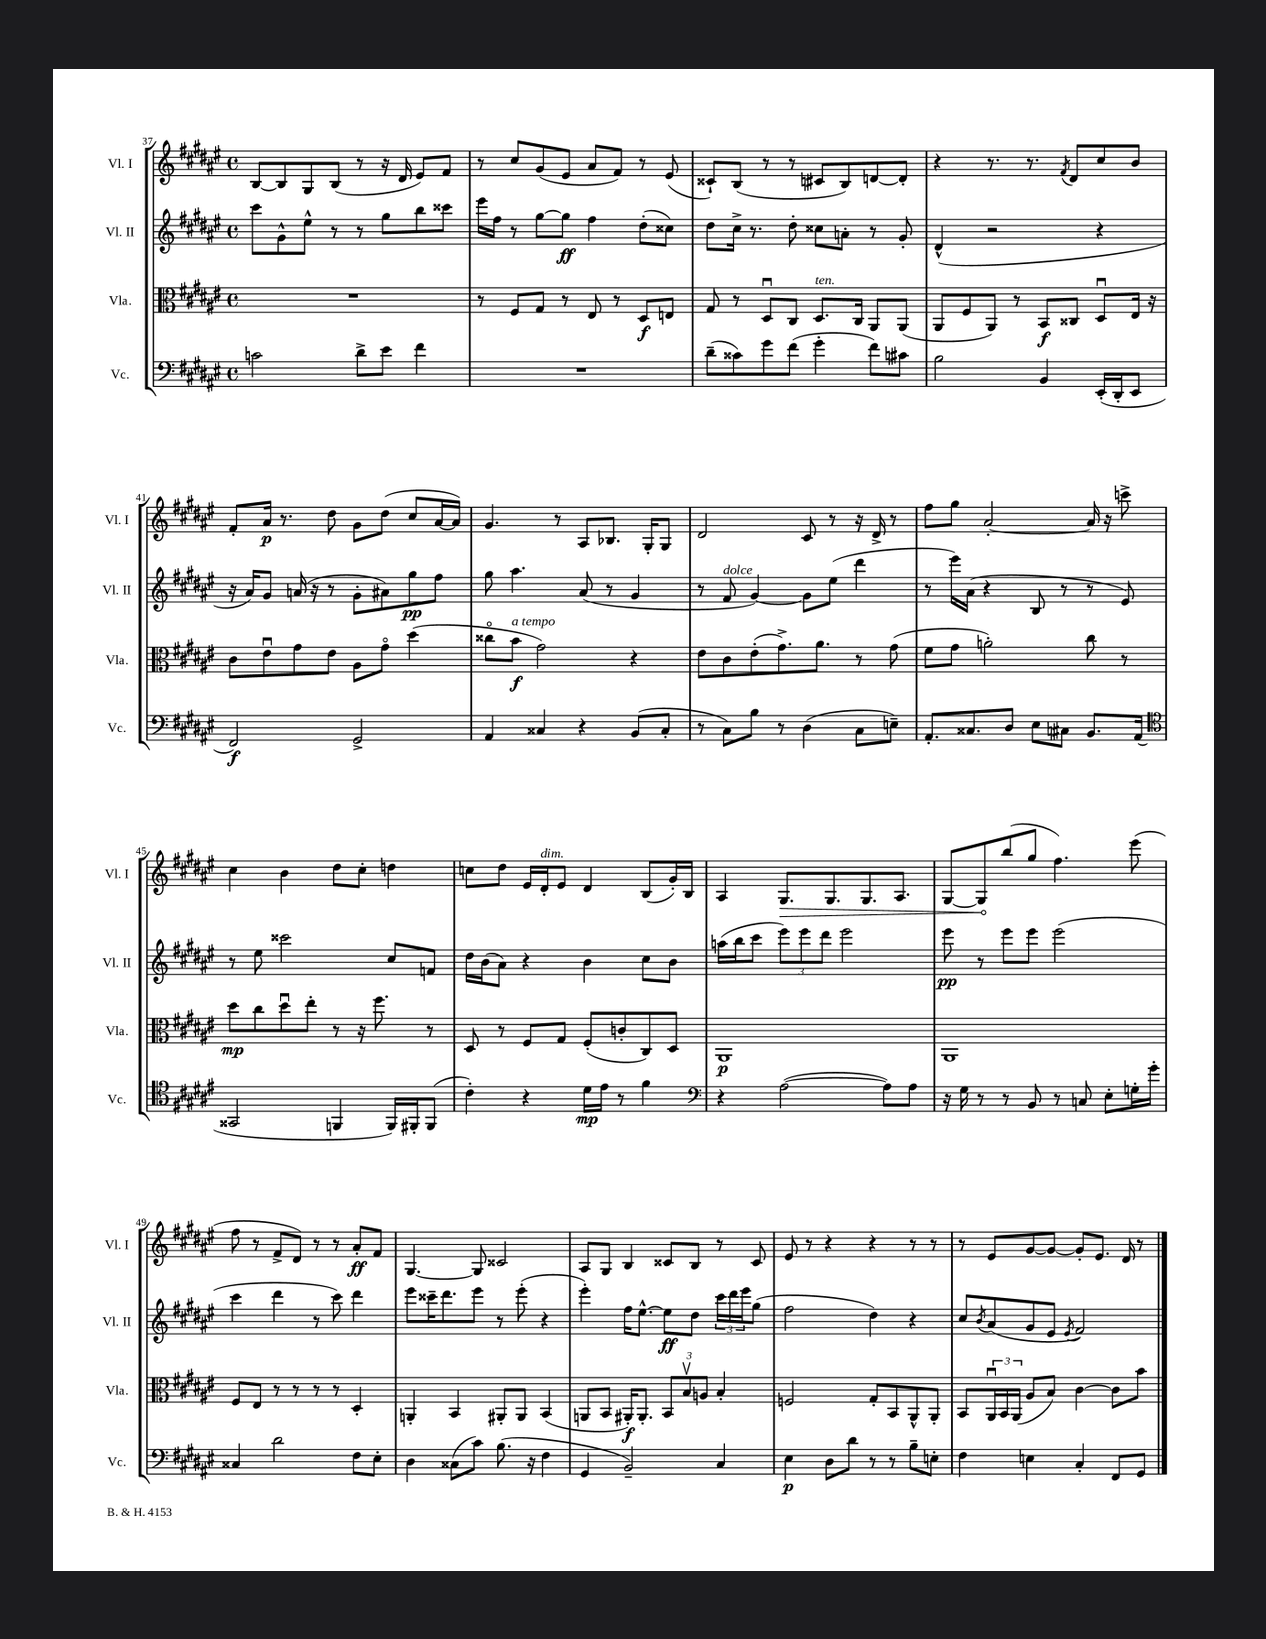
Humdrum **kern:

**kern	**dynam	**kern	**dynam	**kern	**dynam	**kern	**dynam
*part4	*part4	*part3	*part3	*part2	*part2	*part1	*part1
*staff4	*staff4	*staff3	*staff3	*staff2	*staff2	*staff1	*staff1
*I"Vc.	*	*I"Vla.	*	*I"Vl. II	*	*I"Vl. I	*
*I'Vc.	*	*I'Vla.	*	*I'Vl. II	*	*I'Vl. I	*
*clefF4	*	*clefC3	*	*clefG2	*	*clefG2	*
*k[f#c#g#d#a#e#]	*	*k[f#c#g#d#a#e#]	*	*k[f#c#g#d#a#e#]	*	*k[f#c#g#d#a#e#]	*
*M4/4	*	*M4/4	*	*M4/4	*	*M4/4	*
*met(c)	*	*met(c)	*	*met(c)	*	*met(c)	*
=37	=37	=37	=37	=37	=37	=37	=37
2cn\	.	1r	.	8ccc#\L	.	[8B/L	.
.	.	.	.	8g#^^\	.	8B/]	.
.	.	.	.	8ee#^^\J	.	8G#/	.
.	.	.	.	8r	.	(8B/J	.
8d#^\L	.	.	.	8r	.	8r	.
8e#\J	.	.	.	8gg#\L	.	16r	.
.	.	.	.	.	.	16d#/	.
4f#\	.	.	.	8bb\	.	8e#/L)	.
.	.	.	.	8ccc##X\J	.	8f#/J	.
=38	=38	=38	=38	=38	=38	=38	=38
1r	.	8r	.	16eee#\LL	.	8r	.
.	.	.	.	16ff#\JJ	.	.	.
.	.	8F#/L	.	8r	.	8cc#/L	.
.	.	8G#/J	.	[8gg#\L	.	(8g#/	.
.	.	8r	.	8gg#\J]	ff	8e#/J	.
.	.	8E#/	.	4ff#\	.	8a#/L	.
.	.	8r	.	.	.	8f#/J)	.
.	.	8D#/L	f	(8dd#'\L	.	8r	.
.	.	8En/J	.	8cc##X\J)	.	(8e#/	.
=39	=39	=39	=39	=39	=39	=39	=39
(8d#~\L	.	8G#/	.	8dd#\L	.	8c##X`/L)	.
8c##X\)	.	8r	.	16cc#^\Jk	.	(8B/J	.
.	.	.	.	8.r	.	.	.
8g#\	.	8D#u/L	.	.	.	8r	.
(8f#\J	.	8C#/J	.	8dd#'\	.	8r	.
!	!	!LO:TX:a:i:t=ten.	!	!	!	!	!
4g#'\	.	8.D#/L	.	8cc##X\L	.	8c#X/L	.
.	.	.	.	8an'\J	.	8B/)	.
.	.	16C#/Jk	.	.	.	.	.
8f#\L)	.	8AA#/L	.	8r	.	[8dn/	.
8c#X\J	.	(8AA#/J	.	8g#'/	.	8d'/J]	.
=40	=40	=40	=40	=40	=40	=40	=40
2B\	.	8AA#/L	.	(4d#^^/	.	4r	.
.	.	8F#/	.	.	.	.	.
.	.	8AA#/J)	.	2r	.	8.r	.
.	.	8r	.	.	.	.	.
.	.	.	.	.	.	8.r	.
4BB/	.	8BB/L	f	.	.	.	.
.	.	.	.	.	.	8qf#/	.
.	.	8C##X/J	.	.	.	8d#/L	.
(16EE#'/LL	.	8D#u/L	.	4r	.	8cc#/	.
16DD#'/J	.	.	.	.	.	.	.
8EE#/J	.	16E#/Jk	.	.	.	8b/J	.
.	.	16r	.	.	.	.	.
!!LO:LB:g=z
=41	=41	=41	=41	=41	=41	=41	=41
2FF#/)	f	8c#\L	.	16r	.	8f#'/L	.
.	.	.	.	16a#/KL)	.	.	.
.	.	8e#u\	.	8g#/J	.	16a#/Jk	p
.	.	.	.	.	.	8.r	.
.	.	8g#\	.	(16an/	.	.	.
.	.	.	.	16r	.	.	.
.	.	8e#\J	.	8r	.	8dd#\	.
2GG#^/	.	8A#\L	.	8g#'\L	.	8g#\L	.
.	.	8g#\J	.	8a#X\)	.	(8dd#\J	.
.	.	(4dd#\	.	8gg#\	pp	8cc#/L	.
.	.	.	.	8ff#\J	.	[16a#/L	.
.	.	.	.	.	.	16a#/JJ])	.
=42	=42	=42	=42	=42	=42	=42	=42
4AA#/	.	8cc##X\L	.	8gg#\	.	4.g#/	.
!	!	!LO:TX:a:i:t=a tempo	!	!	!	!	!
.	.	8b\J	f	4.aa#\	.	.	.
4C##X/	.	2g#\)	.	.	.	.	.
.	.	.	.	.	.	8r	.
4r	.	.	.	(8a#/	.	8A#/L	.
.	.	.	.	8r	.	8.B-X/J	.
(8BB/L	.	4r	.	4g#/	.	.	.
.	.	.	.	.	.	16G#'/KL	.
8C##'/J	.	.	.	.	.	8G#/J	.
=43	=43	=43	=43	=43	=43	=43	=43
8r	.	8e#\L	.	8r	.	2d#/	.
!	!	!	!	!LO:TX:a:i:t=dolce	!	!	!
8C#\L)	.	8c#\	.	8f#/	.	.	.
8B\J	.	(8e#'\	.	[4g#/)	.	.	.
8r	.	8.g#^\)	.	.	.	.	.
(4D#\	.	.	.	8g#\L]	.	8c#/	.
.	.	8.a#\J	.	.	.	.	.
.	.	.	.	(8ee#\J	.	8r	.
8C#\L	.	8r	.	4ddd#\	.	16r	.
.	.	.	.	.	.	16d#^/	.
8En~\J)	.	(8g#\	.	.	.	8r	.
=44	=44	=44	=44	=44	=44	=44	=44
8.AA#'/L	.	8f#\L	.	8r	.	8ff#\L	.
.	.	8g#\J	.	16eee#\LL)	.	8gg#\J	.
8.C##X/	.	.	.	(16a#\JJ	.	.	.
.	.	2an'\)	.	4r	.	[2a#'/	.
8D#/J	.	.	.	.	.	.	.
8E#\L	.	.	.	8B/	.	.	.
8C#X\J	.	.	.	8r	.	.	.
8.BB/L	.	8cc#\	.	8r	.	16a#/]	.
.	.	.	.	.	.	16r	.
.	.	8r	.	8e#/)	.	8cccn^\	.
(16AA#/Jk	.	.	.	.	.	.	.
!!LO:LB:g=z
=45	=45	=45	=45	=45	=45	=45	=45
*clefC4	*	*	*	*	*	*	*
2GG##X/	.	8dd#\L	mp	8r	.	4cc#\	.
.	.	8cc#\	.	8ee#\	.	.	.
.	.	8dd#u\	.	2ccc##X\	.	4b\	.
.	.	8ee#'\J	.	.	.	.	.
4FFn/	.	8r	.	.	.	8dd#\L	.
.	.	16r	.	.	.	8cc#'\J	.
.	.	8.ff#\	.	.	.	.	.
16FF/LL)	.	.	.	8cc#/L	.	4ddn\	.
16FF#X'/J	.	.	.	.	.	.	.
(8FF#/J	.	8r	.	8fn/J	.	.	.
=46	=46	=46	=46	=46	=46	=46	=46
4c#'\)	.	8D#/	.	16dd#\LL	.	8ccn\L	.
.	.	.	.	(16b\J	.	.	.
.	.	8r	.	8a#\J)	.	8dd#\J	.
4r	.	8F#/L	.	4r	.	16e#/LL	.
!	!	!	!	!	!	!LO:TX:a:i:t=dim.	!
.	.	.	.	.	.	16d#'/J	.
.	.	8G#/J	.	.	.	8e#/J	.
16d#\LL	mp	(8F#'/L	.	4b\	.	4d#/	.
16e#\JJ	.	.	.	.	.	.	.
8r	.	8cn'/	.	.	.	.	.
4f#\	.	8C#/)	.	8cc#\L	.	(8B/L	.
.	.	8D#/J	.	8b\J	.	16g#'/L)	.
.	.	.	.	.	.	16B/JJ	.
=47	=47	=47	=47	=47	=47	=47	=47
*clefF4	*	*	*	*	*	*	*
4r	.	1AA#	p	(16aan\LL	.	4A#/	.
.	.	.	.	16bb\J	.	.	.
.	.	.	.	8ccc#\J	.	.	.
!	!	!	!	!	!	!	!LO:HP:b
([2A#\	.	.	.	12eee#\L)	.	8.G#/L	>
.	.	.	.	12eee#\	.	.	.
.	.	.	.	12ddd#\J	.	.	.
.	.	.	.	.	.	8.G#/	.
.	.	.	.	2eee#\	.	.	.
.	.	.	.	.	.	8.G#/	.
8A#\L])	.	.	.	.	.	.	.
.	.	.	.	.	.	8.A#/J	.
8A#\J	.	.	.	.	.	.	.
=48	=48	=48	=48	=48	=48	=48	=48
16r	.	1AA#	.	8eee#\	pp	[8G#/L	.
16G#\	.	.	.	.	.	.	.
8r	.	.	.	8r	.	8G#/]	.
8r	.	.	.	8eee#\L	.	(8bb/	]
8BB/	.	.	.	8eee#\J	.	8gg#/J	.
8r	.	.	.	(2eee#\	.	4.ff#\)	.
8Cn/	.	.	.	.	.	.	.
8E#'\L	.	.	.	.	.	.	.
16Gn'\L	.	.	.	.	.	(8eee#\	.
16g#'\JJ	.	.	.	.	.	.	.
!!LO:LB:g=z
=49	=49	=49	=49	=49	=49	=49	=49
4C##X/	.	8F#/L	.	4ccc#\	.	8ff#\	.
.	.	8E#/J	.	.	.	8r	.
2d#\	.	8r	.	4ddd#\	.	8f#^/L	.
.	.	8r	.	.	.	8d#/J)	.
.	.	8r	.	8r	.	8r	.
.	.	8r	.	8ccc#\)	.	8r	.
8F#\L	.	4D#'/	.	4ddd#\	.	8a#'/L	ff
8E#'\J	.	.	.	.	.	8f#/J	.
=50	=50	=50	=50	=50	=50	=50	=50
4D#\	.	4AAn'/	.	8eee#\L	.	[4.G#/	.
.	.	.	.	16ccc##X~\K	.	.	.
.	.	.	.	8.ddd#\	.	.	.
(8C##X\L	.	4BB/	.	.	.	.	.
8c#\J)	.	.	.	8eee#\J	.	8G#/]	.
(8.B\	.	8AA#X'/L	.	8r	.	2c##X/	.
.	.	8AA#/J	.	(8eee#'\	.	.	.
16r	.	.	.	.	.	.	.
4F#\	.	(4BB/	.	4r	.	.	.
=51	=51	=51	=51	=51	=51	=51	=51
4GG#/	.	8AAn/L	.	4eee#'\)	.	8A#/L	.
.	.	8BB/J	.	.	.	8G#/J	.
2BB~/)	.	16AA#X'/KL)	f	16ff#\KL	.	4B/	.
.	.	8.AA#'/J	.	[8.ee#^^\J	.	.	.
.	.	12BB/L	.	8ee#\L]	ff	8c##X/L	.
.	.	12Bv/	.	.	.	.	.
.	.	.	.	8dd#\J	.	8B/J	.
.	.	12An/J	.	.	.	.	.
4C#/	.	4B'/	.	24ccc#\LL	.	8r	.
.	.	.	.	24ddd#\	.	.	.
.	.	.	.	24eee#\J	.	.	.
.	.	.	.	(8gg#\J	.	8c##/	.
=52	=52	=52	=52	=52	=52	=52	=52
4E#\	p	2Fn/	.	2ff#\	.	8e#/	.
.	.	.	.	.	.	8r	.
8D#\L	.	.	.	.	.	4r	.
8d#\J	.	.	.	.	.	.	.
8r	.	8G#'/L	.	4dd#\)	.	4r	.
8r	.	8BB/	.	.	.	.	.
8B~\L	.	8AA#^^/	.	4r	.	8r	.
8En'\J	.	8AA#'/J	.	.	.	8r	.
=53	=53	=53	=53	=53	=53	=53	=53
4F#\	.	8BB/L	.	8cc#/L	.	8r	.
.	.	.	.	8qb/	.	.	.
.	.	24AA#u/L	.	(8a#/	.	8e#/L	.
.	.	24BB/	.	.	.	.	.
.	.	(24AA#/JJ	.	.	.	.	.
4En\	.	8A#/L	.	8g#/	.	[8g#/	.
.	.	8B/J)	.	8e#/J	.	8g#/J_	.
.	.	.	.	8qe#/	.	.	.
4C#'/	.	[4c#\	.	2f#/)	.	8g#'/L]	.
.	.	.	.	.	.	8.e#/J	.
8FF#/L	.	8c#\L]	.	.	.	.	.
.	.	.	.	.	.	16d#/	.
8GG#/J	.	8b\J	.	.	.	8r	.
==	==	==	==	==	==	==	==
*-	*-	*-	*-	*-	*-	*-	*-
